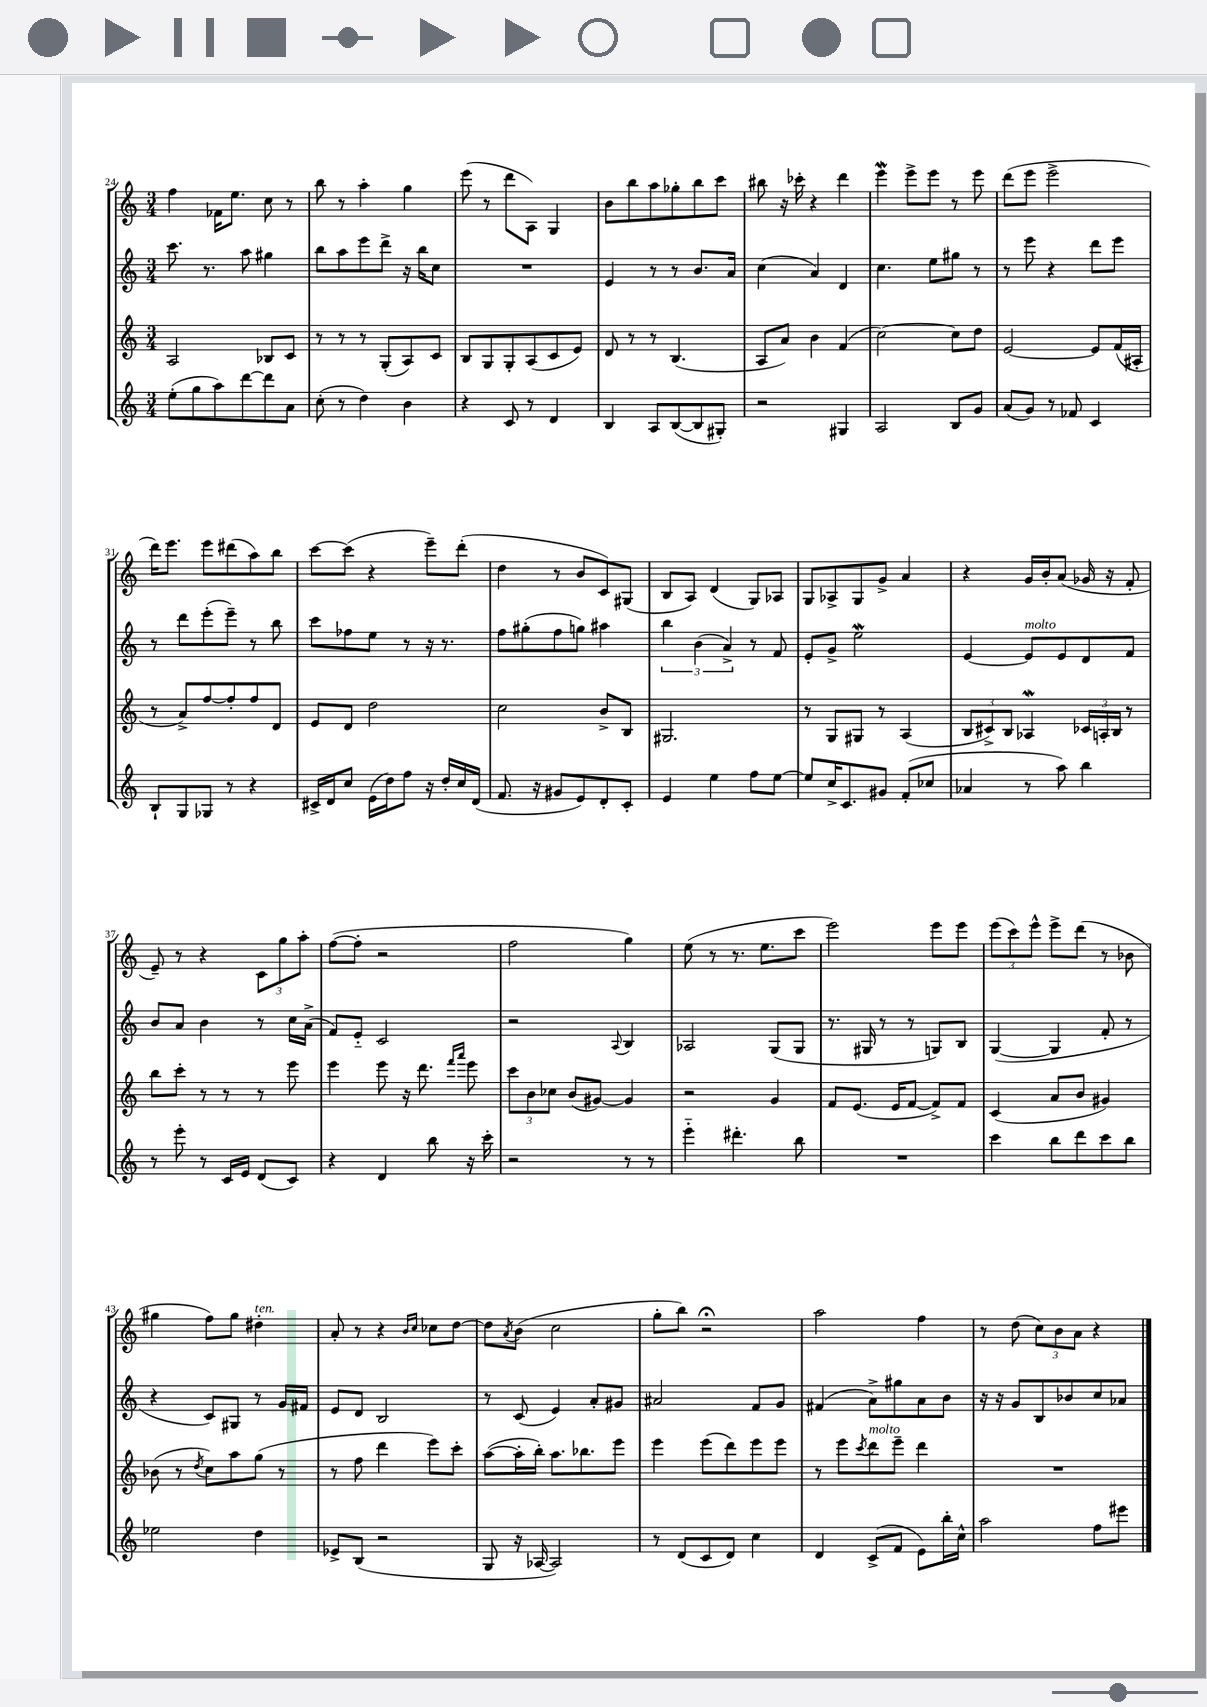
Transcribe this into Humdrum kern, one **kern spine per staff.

**kern	**kern	**kern	**kern
*staff4	*staff3	*staff2	*staff1
*clefG2	*clefG2	*clefG2	*clefG2
*k[]	*k[]	*k[]	*k[]
*M3/4	*M3/4	*M3/4	*M3/4
(8ee'\L	2A/	8.ccc\	4ff\
8gg\	.	.	.
.	.	8.r	.
8aa\)	.	.	16f-\LK
.	.	.	8.ee\J
[8ddd\	.	8aa\	.
8ddd\]	8B-/L	4gg#\	8cc\
8a\J	8c/J	.	8r
=	=	=	=
(8cc'\	8r	8bb\L	8bb\
8r	8r	8aa\	8r
4dd\)	8r	8eee\	4aa'\
.	(8G'/L	8ddd^\J	.
4b\	8A/)	16r	4gg\
.	.	16bb\LK	.
.	8c/J	8cc\J	.
=	=	=	=
4r	8B/L	2.r	(8eee\
.	8G/	.	8r
8c/	8G'/	.	8ddd\L
8r	(8A/	.	8A\J)
4d/	8c/	.	4G/
.	8e/J)	.	.
=	=	=	=
4B/	8d/	4e/	8b\L
.	8r	.	8bb\
8A/L	8r	8r	8aa\
([8B/	(4.B/	8r	8gg-'\
8B/]	.	8.b/L	8bb\
8G#'/J)	.	.	8ccc\J
.	.	16a/Jk	.
=	=	=	=
2r	8A/L	(4cc\	8bb#\
.	8a/J)	.	16r
.	.	.	16ccc-'\
.	4b\	4a/)	4r
4G#/	(4f/	4d/	4ddd\
=	=	=	=
2A/	[2cc\)	4.cc\	4eee\
.	.	.	8eee^\L
.	.	8ee\L	8eee\J
8B/L	8cc\]L	8gg#\J	8r
8g/J	8dd\J	8r	8eee\
=	=	=	=
(8a/L	[2e/	8r	(8ddd\L
8g/J)	.	8eee\	8eee\J
8r	.	4r	2eee^\
8f-/	.	.	.
4c/	8e/]L	8ddd\L	.
.	(16f/L	8eee\J	.
.	16A#'/JJ	.	.
=	=	=	=
8B`/L	8r	8r	16ddd\LK)
.	.	.	8.eee\J
8G/	8a^/L)	8ddd\L	.
8G-/J	[8ff/	(8eee'\	8eee\L
8r	8ff'/]	8eee~\J)	(8ddd#\
4r	8ff/	8r	8aa\)
.	8d/J	8bb\	8bb\J
=	=	=	=
16c#^/LL	8e/L	8ccc\L	[8ccc\L
16d/J	.	.	.
8cc/J	8d/J	8ff-\	(8ccc\]J
(16e\LL	2dd\	8ee\J	4r
16dd\J)	.	.	.
8ff\J	.	8r	.
16r	.	16r	8eee~\L)
16dd'/LL	.	8.r	.
16cc/	.	.	(8ddd'\J
(16d/JJ	.	.	.
=	=	=	=
8.f/	2cc\	8ff\L	4dd\
.	.	(8gg#'\	.
16r	.	.	.
8g#/L	.	8ff\	8r
8e/)	.	8gg\J)	8b/L
8d'/	8b^/L	4aa#\	8c/)
8c'/J	8B/J	.	(8G#/J
=	=	=	=
4e/	2.G#/	6bb\	8B/L
.	.	.	8A/J)
.	.	(6b\	.
4ee\	.	.	(4d/
.	.	6a^/)	.
8ff\L	.	8r	8G/L)
[8ee\J	.	8f/	8A-/J
=	=	=	=
8ee/]L	8r	8e'/L	8G/L
16cc^/K	8G/L	8g^/J	8A-^/
8.c/	.	.	.
.	8G#/J	2ee\	8G/
8g#/J	8r	.	8g^/J
(8f'/L	(4A/	.	4a/
8cc-/J	.	.	.
=	=	=	=
4a-/	12B/L	[4e/	4r
.	12c#^/)	.	.
.	12B/J	.	.
8r	4A-/	8e/]L	16g/LL
.	.	.	16b'/J
8aa\)	.	8e/	(8a/J
4bb\	24c-/LL	8d/	16g-/
.	24A'/	.	.
.	.	.	16r
.	24B/JJ	.	.
.	8r	8f/J	8f'/
=	=	=	=
8r	8bb\L	8b/L	8e~/)
8eee'\	8ccc'\J	8a/J	8r
8r	8r	4b\	4r
16c/LL	8r	.	.
16e/JJ	.	.	.
(8d/L	8r	8r	12c\L
.	.	.	12gg\
8c/J)	8eee\	16cc\LL	.
.	.	.	12aa'\J
.	.	(16a^\JJ	.
=	=	=	=
4r	4eee\	8f/L)	([8ff\L
.	.	8e'~/J	8ff'\]J
4d/	8eee\	2c/	2r
.	16r	.	.
.	8.ddd\	.	.
8bb\	.	.	.
.	16qqfff/LL	.	.
.	16qqaaa/JJ	.	.
16r	8eee\	.	.
16ccc'\	.	.	.
=	=	=	=
2r	12ccc\L	2r	2ff\
.	12b\	.	.
.	12cc-\J	.	.
.	(8b/L	.	.
.	[8g#/J)	.	.
.	.	8qqA/	.
8r	4g#/]	4B/	4gg\)
8r	.	.	.
=	=	=	=
4eee'~\	2r	2A-/	(8ee\
.	.	.	8r
4.ddd#'\	.	.	8.r
.	.	.	8.ee\L
.	4g/	(8G/L	.
8bb\	.	8G/J	8ccc\J
=	=	=	=
2.r	8f/L	8.r	2eee\)
.	(8.e/J	.	.
.	.	16G#/	.
.	.	8r	.
.	16e/LK	.	.
.	[8f/J	8r	.
.	8f^/]L)	8G/L)	8eee\L
.	8f/J	8B/J	8eee\J
=	=	=	=
4ccc\	(4c/	([4G/	(12eee\L
.	.	.	12ccc\)
.	.	.	12eee^^\J
8bb\L	8a/L	4G/]	8eee^\L
8ddd\	8b/J	.	(8ddd\J
8ccc\	4g#/)	8f'/	8r
8bb\J	.	8r	8b-\
=	=	=	=
2ee-\	(8b-\	4r	4gg#\
.	8r	.	.
.	8qdd/	.	.
.	8cc\L)	8c/L)	8ff\L)
.	8aa\	8G#/J	8gg#\J
4dd\	(8gg\J	8r	4dd#'\
.	8r	16g/LL	.
.	.	16f#/JJ	.
=	=	=	=
8e-^/L	8r	8e/L	8a'/
(8B/J	8ff\	8d/J	8r
2r	4ddd\	2B/	4r
.	.	.	16qqb/LL
.	.	.	16qqcc/JJ
.	8eee\L)	.	8cc-\L
.	8ccc'\J	.	[8dd\J
=	=	=	=
8G/	([8aa\L	8r	8dd\]L
.	.	.	8qa/
16r	16aa'\]L	(8c/	(8b\J
[16A-/	16bb'\JJ)	.	.
2A-/])	8.aa\L	4e/)	2cc\
.	8.bb-\	.	.
.	.	8a'/L	.
.	8eee\J	8g#/J	.
=	=	=	=
8r	4eee\	2a#/	8gg'\L
(8d/L	.	.	8bb\J)
8c/	(8eee\L	.	2r;
8d/J)	8ddd\)	.	.
4cc\	8eee\	8f/L	.
.	8eee\J	8g/J	.
=	=	=	=
4d/	8r	(4f#/	2aa\
.	8eee\L	.	.
.	8qccc/	.	.
(8c^/L	8ddd\	8a^\L)	.
8f/J	8eee~\J	8gg#\	.
8e\L)	4ddd\	8a\	4ff\
16bb'\L	.	8b\J	.
16cc^^\JJ	.	.	.
=	=	=	=
2aa\	2.r	16r	8r
.	.	16r	.
.	.	8g/L	(8dd\
.	.	8B/	12cc\L)
.	.	.	12b\
.	.	8b-/	.
.	.	.	12a\J
8ff\L	.	8cc/	4r
8eee#\J	.	8a-/J	.
==	==	==	==
*-	*-	*-	*-
